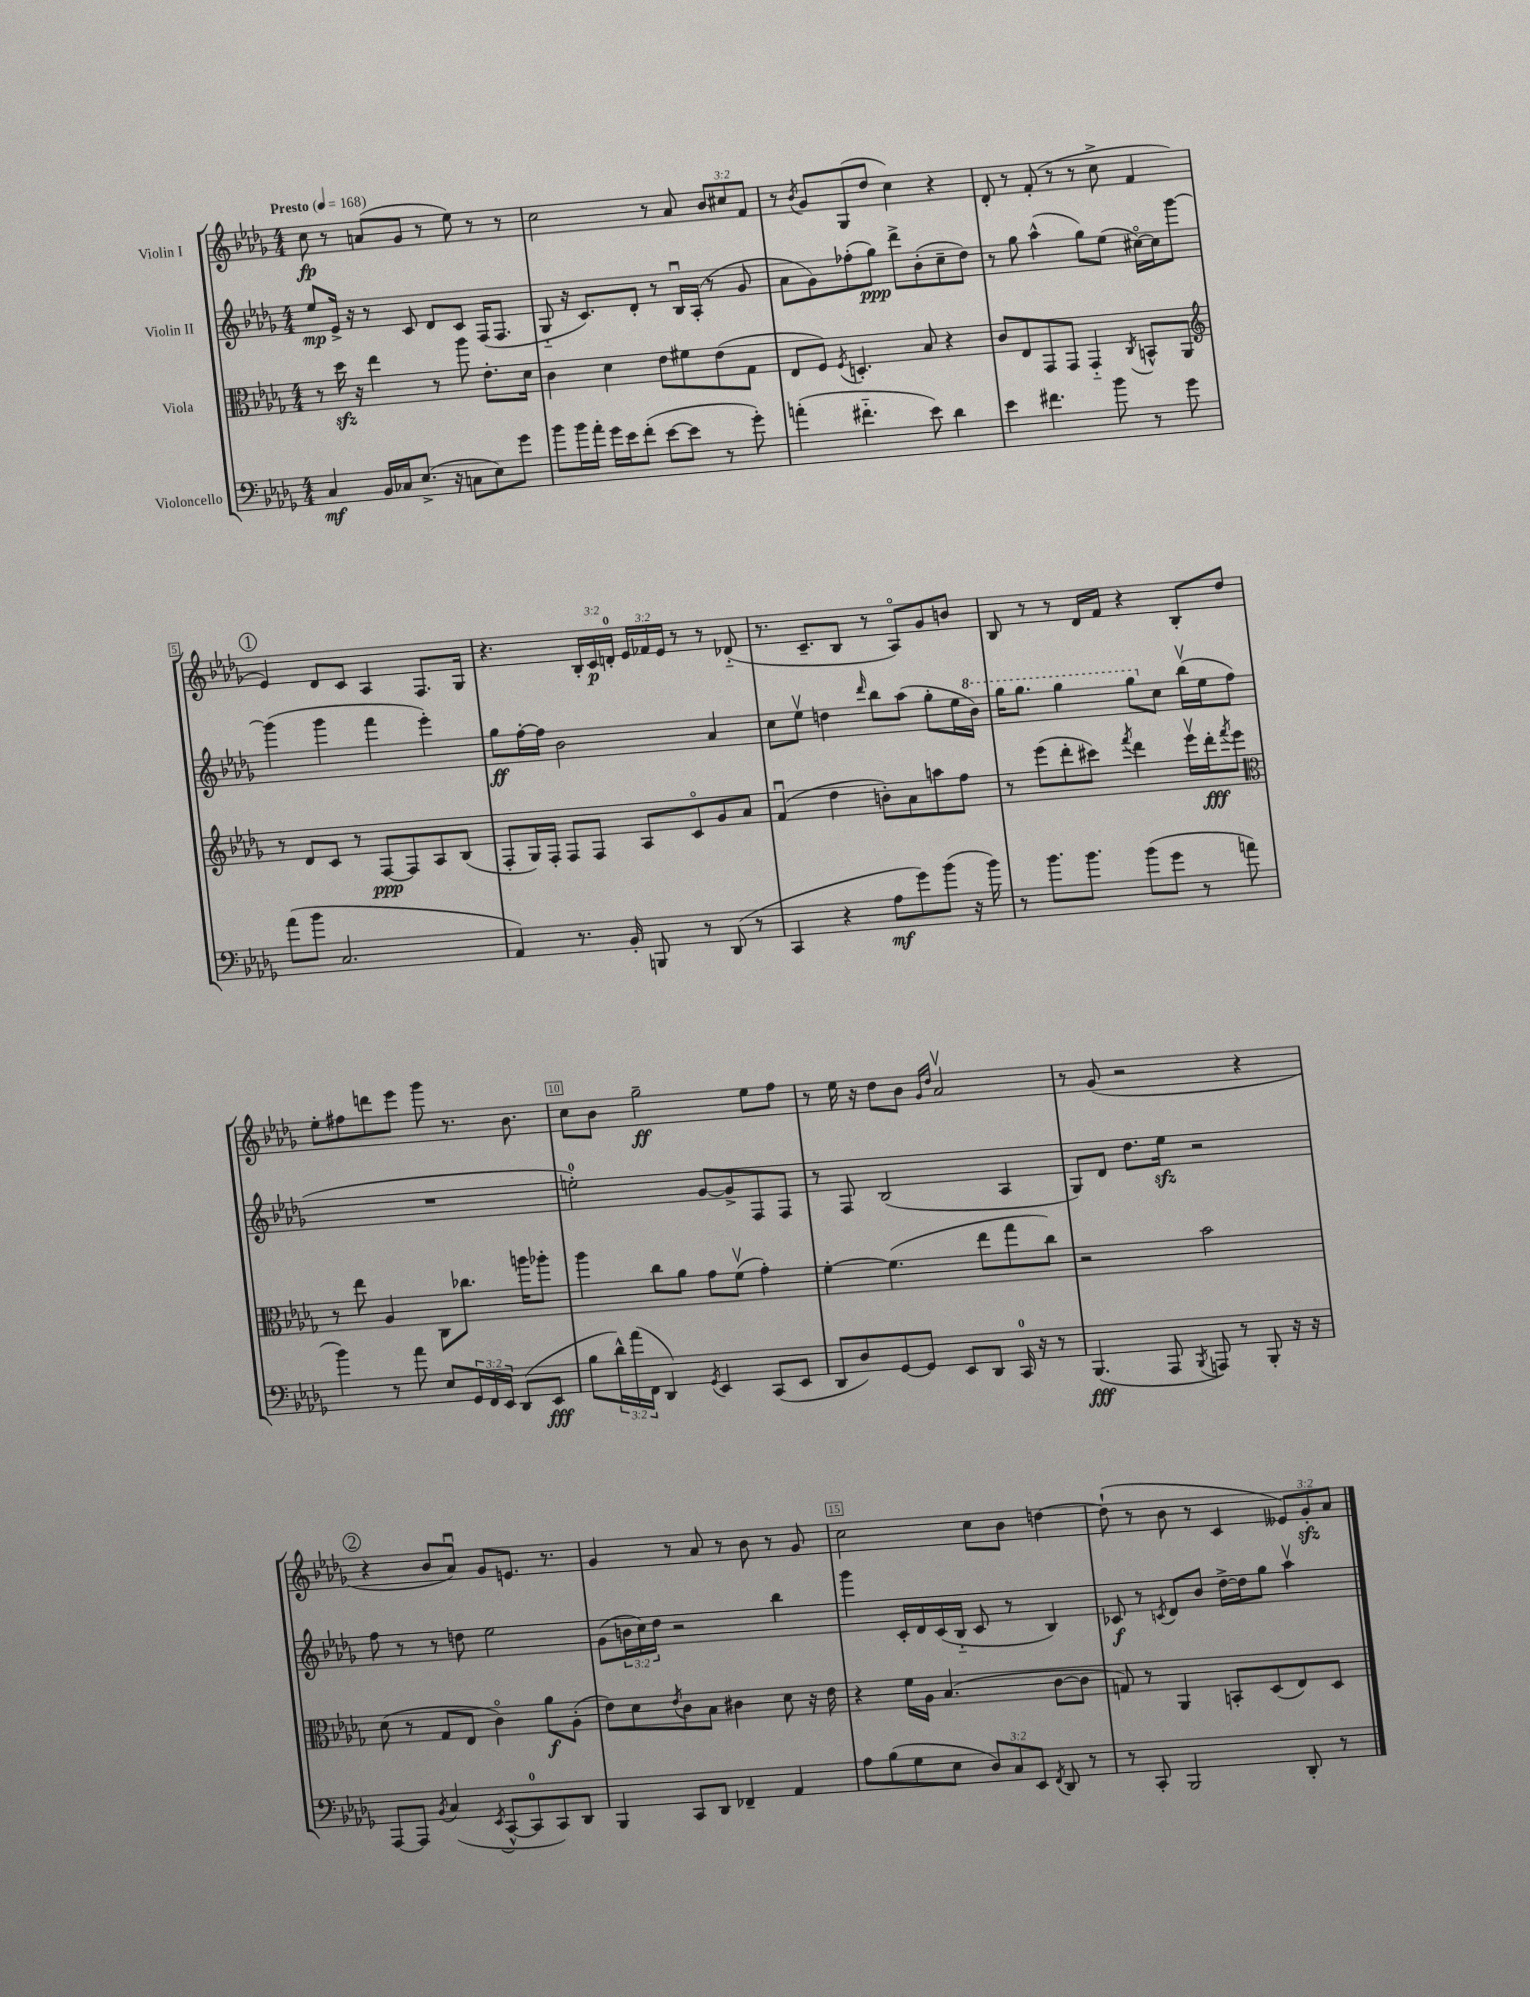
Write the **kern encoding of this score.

**kern	**kern	**kern	**kern
*staff4	*staff3	*staff2	*staff1
*clefF4	*clefC3	*clefG2	*clefG2
*k[b-e-a-d-g-]	*k[b-e-a-d-g-]	*k[b-e-a-d-g-]	*k[b-e-a-d-g-]
*M4/4	*M4/4	*M4/4	*M4/4
*MM168	*MM168	*MM168	*MM168
4C	8r	8ee-	8cc
.	16dd-	16e-^	8r
.	16r	16r	.
16BB-	4ee-	8r	(8a
16C-	.	.	.
(8.E-^	.	8c	8g-
.	8r	8d-	8r
16r	.	.	.
8C	8aa-	8c	8ee-)
8E-)	8.e-'	(16F	8r
.	.	8.F	.
8g-	.	.	8r
.	16d-	.	.
=	=	=	=
8b-	4c	8G-'~	2cc
16b-	.	16r	.
16a-'	.	8.c)	.
16g-	4d-	.	.
16e-	.	.	.
(8f'	.	8d-'	.
[8e-	8e-	8r	8r
8e-]	8f#	16B-u	8a-
.	.	(16A-'	.
8r	(8e-	8r	12b-
.	.	.	12cc#
8g-')	8G-	8g-	.
.	.	.	12f
=	=	=	=
(4a'	8E-	8a-	8r
.	.	.	8qb-
.	8F)	8g-)	8g-
.	8qF	.	.
4.f#'~	4.D'	(8ff-'	(8G-
.	.	8gg-)	8dd-
.	.	8ddd-^	4cc)
8e-)	8B-	(8b-'	.
4d-	4r	8cc~	4r
.	.	8dd-)	.
=	=	=	=
4e-	8c	8r	8d-'
.	8E-	8gg-	8r
4.f#	8GG-	(4aa-^^	(8f'
.	8GG-	.	8r
.	4GG-'~	8gg-)	8r
8b-	.	(8ee-	8cc^
.	8qC	.	.
8r	8BB^^	[16cc#o)	4f
.	.	16cc#]	.
8g-	8AA-	[8ggg-	.
=	=	=	=
*	*clefG2	*	*
(8a-	8r	(4ggg-]	4e-)
8b-	8d-	.	.
2.C	8c	4ggg-	8d-
.	8r	.	8c
.	[8F	4fff	4A-
.	8F]	.	.
.	8A-	4eee-')	8.F
.	(8B-	.	.
.	.	.	16G-
=	=	=	=
4AA-)	8F'	8gg-	4.r
.	16G-)	[16ff'	.
.	16F'	16ff]	.
8.r	8F	2b-	.
.	8F	.	24B-'
.	.	.	24c
16BB-'	.	.	.
.	.	.	24d'
8BBB	8A-	.	24e-
.	.	.	24f-
.	.	.	24e-
8r	8co	.	8r
(8DD-	8g-	4a-	8r
8r	8a-	.	(8d-'~
=	=	=	=
4CC	(4fu	8cc	8.r
.	.	8ee-v	.
.	.	.	8.c~
4r	4dd-	4dd	.
.	.	.	8B-
.	.	16qqddd-	.
8A-	8b')	8bb-	8r
8g-)	8a-	(8aa-	8A-o)
(8b-	8aa	8gg-'	8g-
16r	8ff	16ee-	8b
16b-)	.	16bb-)	.
=	=	=	=
8r	8r	16ggg-	8B-
.	.	8.ggg-	.
8.b-	(8eee-	.	8r
.	8ddd-'	4ggg-	8r
8.b-	.	.	.
.	8ccc#)	.	16d-
.	.	.	16f
.	8qfff	.	.
(8b-	4ddd-	8ggg-	4r
8g-	.	8cc	.
8r	16eee-v	(16bb-v	8B-'
.	16ddd-'	16ee-	.
.	8qfff	.	.
8a	8eee-	8ff	8dd-
=	=	=	=
*	*clefC3	*	*
4b-)	8r	1r	8ee-'
.	8ee-	.	8ff#
8r	4A-	.	8ddd
8a-	.	.	8eee-
8E-	8C	.	8ggg-
24GG-	8.cc-	.	8.r
24FF	.	.	.
24EE-	.	.	.
(8DD-	.	.	.
.	16aa	.	8.b-
8EE-	8aa-'	.	.
=	=	=	=
8B-	4aa-	2ee')	8cc
24d-^^)	.	.	8b-
(24a-	.	.	.
24FF	.	.	.
4DD-)	8cc	.	2gg-~
.	8a-	.	.
8qGG-	.	.	.
4EE-	8g-	[8g-	.
.	(8fv	8g-^]	.
(8CC	4g-')	8F	8ee-
8EE-	.	8F	8ff
=	=	=	=
8DD-	[4f'	8r	8r
8D-)	.	8F	16ee-
.	.	.	16r
[8GG-	(4.f]	(2B-	8dd-
8GG-]	.	.	8b-
.	.	.	16qqg-
.	.	.	16qqdd-
8EE-	.	.	2a-v
8DD-	8ee-	.	.
16CC	8gg-	4A-	.
16r	.	.	.
8r	8cc)	.	.
=	=	=	=
(4.BBB-	2r	8G-)	8r
.	.	8d-	(8g-
.	.	8.dd-	2r
8AAA-	.	.	.
.	.	16ee-	.
8qBBB-	.	.	.
8AAA)	2b-	2r	.
8r	.	.	.
8BBB-'	.	.	4r
16r	.	.	.
16r	.	.	.
=	=	=	=
[8AAA-	(8d-	8ff	4r
8AAA-]	8r	8r	.
8qBB-	.	.	.
(4C	8G-	8r	8b-
.	8E-	8dd	8a-u)
8qEE-	.	.	.
[8CC^^	4co)	2ee-	8g-
8CC]	.	.	8.e
8CC)	8a-	.	.
.	.	.	8.r
8DD-	(8A-'	.	.
=	=	=	=
4BBB-	8e-)	(8g-	4g-
.	8d-	24b	.
.	.	24cc)	.
.	.	24dd-	.
.	8qe-	.	.
8CC	8c	2r	8r
8DD-	8B-	.	8a-
4FF-~	4c#	.	8r
.	.	.	8b-
4AA-	8d-	4bb-	8r
.	16r	.	8g-
.	16e-	.	.
=	=	=	=
8A-	4r	4ggg-	2cc
(8B-	.	.	.
8G-	16f	16c'	.
.	16A-	16d-	.
8E-	(4.B-	(16c	.
.	.	16B-'~	.
12D-)	.	8c	8cc
12C	.	.	.
.	.	8r	8b-
12EE-	.	.	.
8qFF	.	.	.
8DD-	[8c	4B-)	[4dd
8r	8c]	.	.
=	=	=	=
8r	8G)	8c-	(8dd`]
8CC'	8r	8r	8r
.	.	8qc	.
2BBB-	4AA-	8d-	8b-
.	.	8b-	8r
.	8BB'	[16dd-^	4c
.	.	16dd-]	.
.	(8D-	8gg-	.
8DD-'	8E-)	4aa-v	12e--)
.	.	.	12g-'
8r	8D-	.	.
.	.	.	12a-
==	==	==	==
*-	*-	*-	*-
